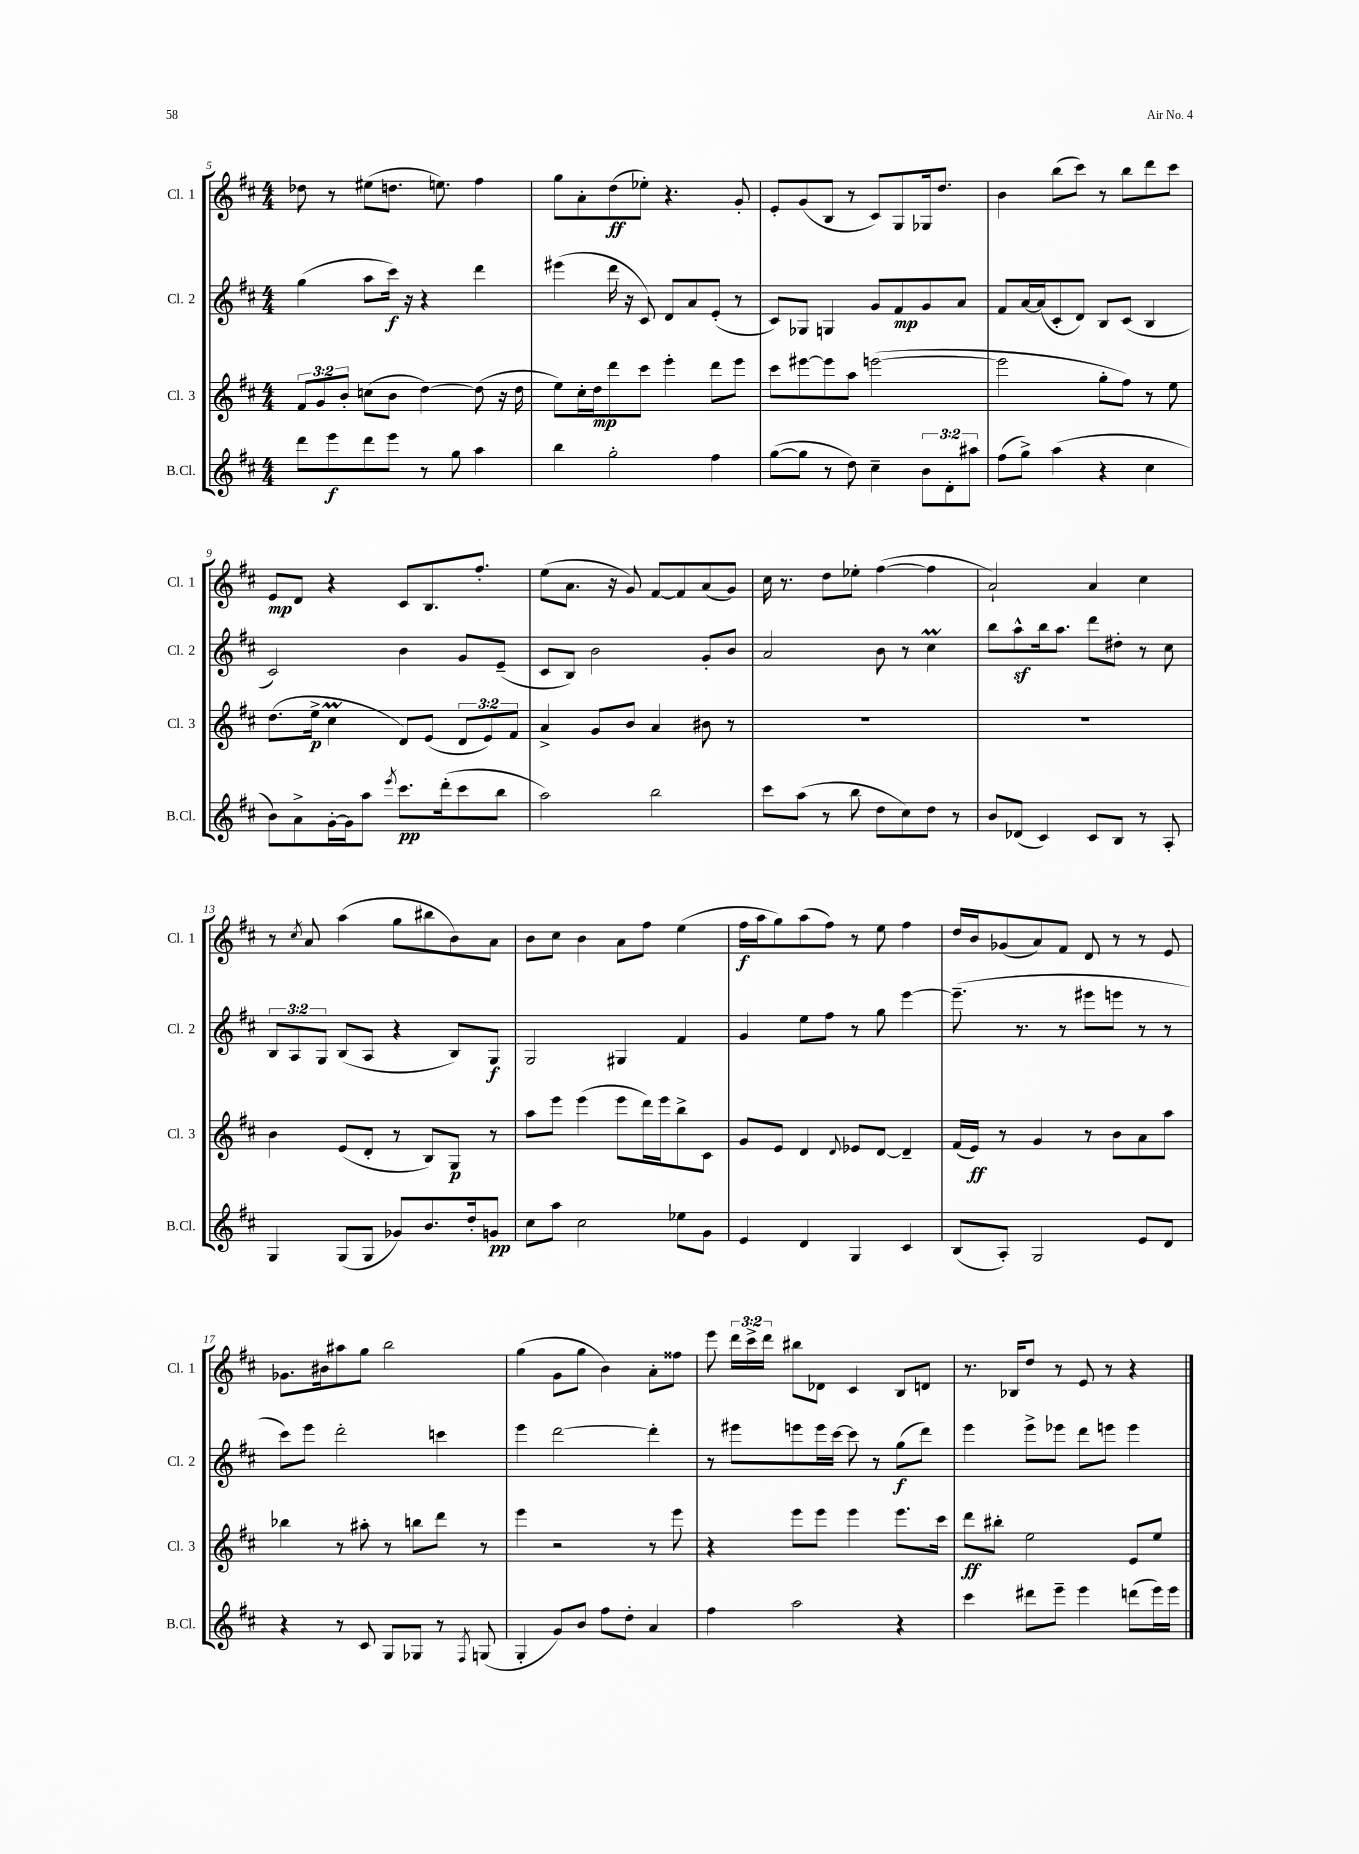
<<
\new StaffGroup <<
\new Staff = "s0" \with { instrumentName = "Cl. 1" shortInstrumentName = "Cl. 1" } {
    \clef treble \key d \major \numericTimeSignature \time 4/4 \override Staff.TupletNumber.text = #tuplet-number::calc-fraction-text
    \autoBeamOff des''8 r8 eis''8[( d''8.] e''8.) fis''4 |
    g''8[ a'8-. d''8\ff( ees''8]-.) r4. g'8-. |
    e'8[-. g'8( b8] r8 cis'8[) g8 ges16 d''8.] |
    b'4 b''8[( cis'''8]) r8 b''8[ d'''8 cis'''8] |
    e'8[\mp d'8] r4 cis'8[ b8. fis''8.]-. |
    e''8[( a'8.] r16 g'8) fis'8[~ fis'8 a'8( g'8]) |
    cis''16 r8. d''8[ ees''8]-. fis''4~( fis''4 |
    a'2-!) a'4 cis''4 |
    r8 \acciaccatura { cis''8 } a'8 a''4( g''8[ bis''8 b'8) a'8] |
    b'8[ cis''8] b'4 a'8[ fis''8] e''4( |
    fis''16[\f a''16 g''8) a''8( fis''8]) r8 e''8 fis''4 |
    d''16[ b'16 ges'8( a'8) fis'8] d'8 r8 r8 e'8 |
    ges'8.[ bis'16 ais''8 g''8] b''2 |
    g''4( g'8[ g''8] b'4) a'8[-. fisis''8] |
    e'''8 \tuplet 3/2 { d'''16[ cis'''16-> d'''16] } bis''8[ des'8] cis'4 b8[ d'8] |
    r8. bes16[ d''8] r8 e'8 r8 r4 \bar "|." |
}
\new Staff = "s1" \with { instrumentName = "Cl. 2" shortInstrumentName = "Cl. 2" } {
    \clef treble \key d \major \numericTimeSignature \time 4/4 \override Staff.TupletNumber.text = #tuplet-number::calc-fraction-text
    \autoBeamOff g''4( a''8[ cis'''16]\f) r16 r4 d'''4 |
    eis'''4( d'''16 r16 cis'8) d'8[ a'8 e'8]-.( r8 |
    cis'8[) ges8] g4 g'8[ fis'8\mp g'8 a'8] |
    fis'8[ a'16~ a'16( cis'8-. d'8]) b8[ cis'8]( b4 |
    cis'2) b'4 g'8[ e'8]--( |
    cis'8[ b8]) b'2 g'8[-. b'8] |
    a'2 b'8 r8 cis''4\prall |
    b''8[ a''8-^\sf b''16 a''8.] d'''8[ dis''8]-. r8 cis''8 |
    \tuplet 3/2 { b8[ a8 g8] } b8[( a8] r4 b8[) g8]\f |
    g2 gis4 fis'4 |
    g'4 e''8[ fis''8] r8 g''8 e'''4~ |
    e'''8.--( r8. r8 eis'''8[ e'''8] r8 r8 |
    cis'''8[) e'''8] d'''2-. c'''4 |
    e'''4 d'''2~ d'''4-. |
    r8 eis'''8[ e'''8 e'''16 cis'''16]~ cis'''8 r8 g''8[\f( d'''8]) |
    e'''4 e'''8[-> ees'''8] d'''8[ e'''8] e'''4 \bar "|." |
}
\new Staff = "s2" \with { instrumentName = "Cl. 3" shortInstrumentName = "Cl. 3" } {
    \clef treble \key d \major \numericTimeSignature \time 4/4 \override Staff.TupletNumber.text = #tuplet-number::calc-fraction-text
    \autoBeamOff \tuplet 3/2 { fis'8[ g'8 b'8]-. } c''8[( b'8] d''4~) d''8( r16 d''16 |
    e''8[) cis''16-. d''16\mp d'''8 cis'''8] e'''4-. d'''8[ e'''8] |
    cis'''8[ eis'''8~ eis'''8 a''8] e'''2~( |
    e'''2 g''8[-. fis''8]) r8 e''8 |
    d''8.[( e''16]->\p cis''4\prall d'8[) e'8]( \tuplet 3/2 { d'8[ e'8) fis'8] } |
    a'4-> g'8[ b'8] a'4 bis'8 r8 |
    R1 |
    R1 |
    b'4 e'8[( d'8]-. r8 b8[) g8]\p r8 |
    a''8[ e'''8] e'''4( e'''8[ d'''16) e'''16 b''8-> cis'8] |
    g'8[ e'8] d'4 \appoggiatura { d'8 } ees'8[ d'8]~ d'4-- |
    fis'16[( e'16]\ff) r8 g'4 r8 b'8[ a'8 a''8] |
    bes''4 r8 ais''8-. r8 b''8[ d'''8] r8 |
    e'''4 r2 r8 e'''8 |
    r4 e'''8[ e'''8] e'''4 e'''8.[ cis'''16] |
    d'''8[\ff bis''8]-. e''2 e'8[ e''8] \bar "|." |
}
\new Staff = "s3" \with { instrumentName = "B.Cl." shortInstrumentName = "B.Cl." } {
    \clef treble \key d \major \numericTimeSignature \time 4/4 \override Staff.TupletNumber.text = #tuplet-number::calc-fraction-text
    \autoBeamOff d'''8[ e'''8\f d'''8 e'''8] r8 g''8 a''4 |
    b''4 g''2-. fis''4 |
    g''8[~( g''8] r8 d''8) cis''4-- \tuplet 3/2 { b'8[ d'8-. ais''8] } |
    fis''8[( g''8]->) a''4( r4 cis''4 |
    b'8[) a'8-> g'16~-. g'16 a''8] \acciaccatura { e'''8 } cis'''8.[\pp d'''16-.( cis'''8 b''8] |
    a''2) b''2 |
    cis'''8[ a''8]( r8 b''8 d''8[ cis''8) d''8] r8 |
    b'8[ des'8]( cis'4) cis'8[ b8] r8 a8-. |
    g4 g8[( g8] ges'8[) b'8. d''16-. g'8]\pp |
    cis''8[ a''8] cis''2 ees''8[ g'8] |
    e'4 d'4 g4 cis'4 |
    b8[( a8]-.) g2 e'8[ d'8] |
    r4 r8 cis'8 g8[ ges8] r8 \acciaccatura { fis8 } g8( |
    g4-. g'8[) b'8] fis''8[ d''8]-. a'4 |
    fis''4 a''2 r4 |
    cis'''4 dis'''8[ e'''8]-- e'''4 d'''8[( e'''16) e'''16] \bar "|." |
}
>>
>>
\layout { \context { \Score currentBarNumber = #5 } }
